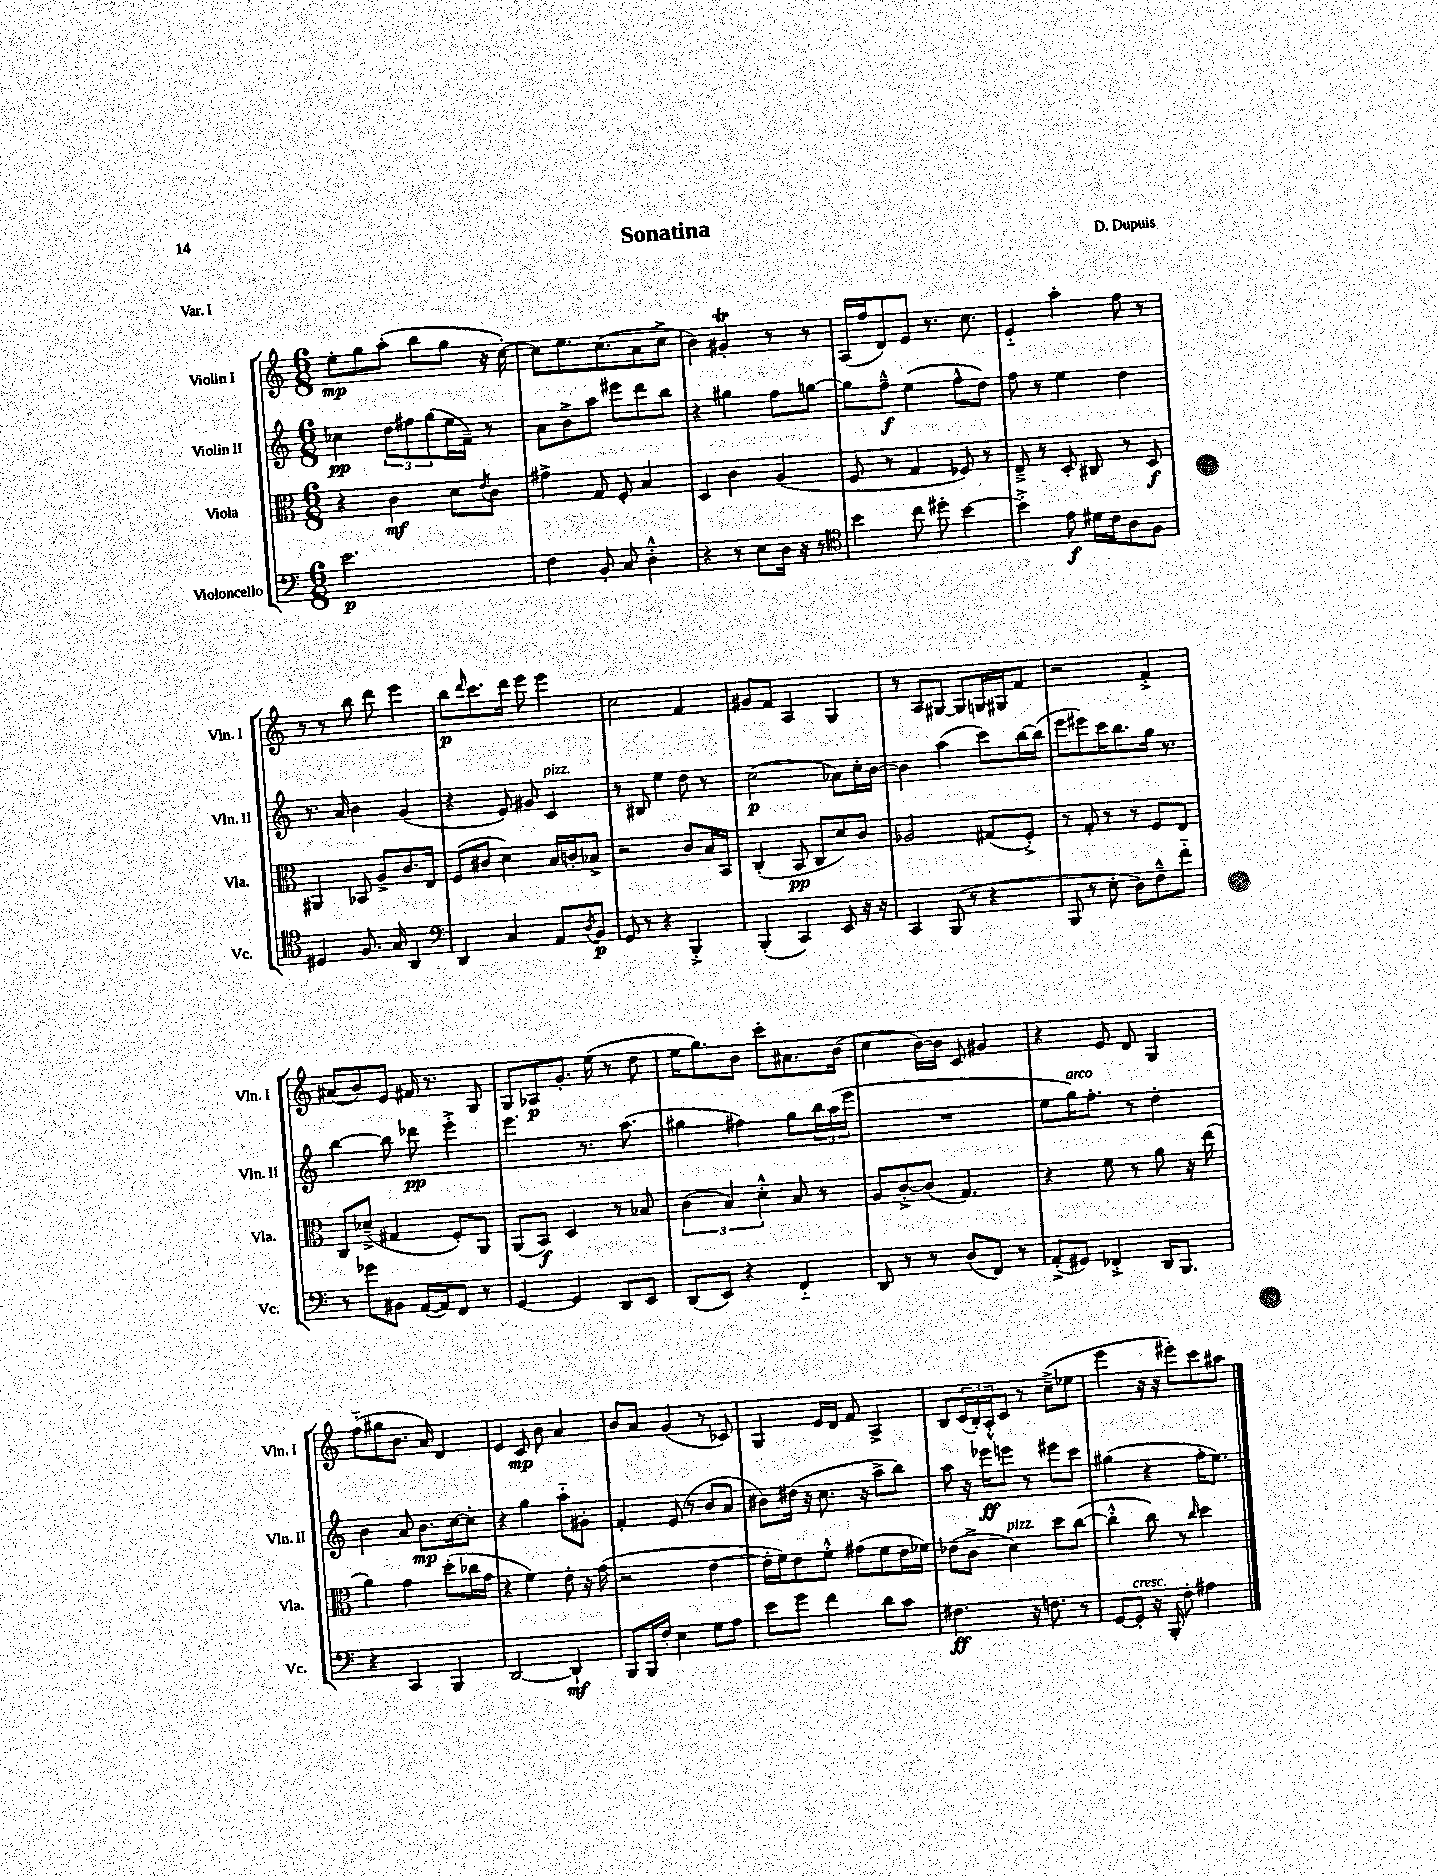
\header { title = "Sonatina" composer = "D. Dupuis" piece = "Var. I" }
<<
\new StaffGroup <<
\new Staff = "s0" \with { instrumentName = "Violin I" shortInstrumentName = "Vln. I" } {
    \clef treble \key c \major \numericTimeSignature \time 6/8
    e''8-.\mp g''8 a''8-.( b''8 g''8 r16 c''16~-.) |
    c''8 e''8. c''8.( a'8 c''8-> |
    b'4) gis'4-.\trill r8 r8 |
    a16( f''16 d'8) e'8 r8. c''8. |
    e'4-_ a''4-. f''8 r8 |
    r8 r8 b''8 d'''8 e'''4 |
    b''8\p \grace { d'''16 } c'''8. d'''16 e'''8 e'''4 |
    c''2 f'4 |
    gis'8 f'8 a4 g4 |
    r8 a8 gis8~ gis8 g16 gis16 f'8 |
    r2 f'4-.-> |
    ais'8( b'8) e'8 fis'16 r8. g8 |
    g8 aes8\p g'8.-. e''16( r8 d''8 |
    e''16 g''8.) b'8 c'''8-. ais'8. b'16( |
    c''4 b'16~) b'16 c'8 gis'4 |
    r4 e'8 d'8 g4 |
    f''8-_( gis''8 b'8. a'16) d'4 |
    e'4 c'8\mp b'8 a'4 |
    b'8 a'8 g'4( r8 ces'8) |
    g4 e'16 d'16 f'8 a4-> |
    b8 \tuplet 3/2 { c'16( b16-.) a16-.-^ } c'8 r8 c''8--->( ees''8 |
    e'''4 r16 r16 eis'''8-.) c'''8 ais''8 \bar "|." |
}
\new Staff = "s1" \with { instrumentName = "Violin II" shortInstrumentName = "Vln. II" } {
    \clef treble \key c \major \numericTimeSignature \time 6/8
    ces''4\pp \tuplet 3/2 { d''8 fis''8 g''8( } e''16 f'16--) r8 |
    a'8 b'8-> a''8 eis'''8 d'''8 b''8 |
    r4 gis''4 f''8 g''8~ |
    g''8 f''8---^\f e''4( f''8-^ d''8) |
    f''8 r8 e''4 d''4 |
    r8. a'16 b'4 g'4( |
    r4 e'8) gis'8 c'4^\markup { \italic "pizz." } |
    r8 bis8 e''4 d''8 r8 |
    c''2\p( aes'8) c''16-. b'16~ |
    b'4 a''4( c'''8) b''16~ b''16( |
    e'''8 eis'''8) c'''16 b''8. g''16 r8. |
    b''4~ b''8 des'''8\pp e'''4-.-> |
    e'''4. r8. a''8.( |
    gis''4 fis''4) gis''8 \tuplet 3/2 { b''16 a''16( e'''16 } |
    R2. |
    e''8 g''16^\markup { \italic "arco" }) f''8.-. r8 d''4-. |
    b'4 a'8 b'8.\mp c''16~ c''8-. |
    r4 g''4 a''8-_ gis'8-. |
    f'4-. e'8( r8 b'8 a'8 |
    bis'8) dis''16( r16 c''8. r16 a''8-> b''8) |
    a''8 r16 ees'''16\ff e'''8 r8 eis'''8 c'''8 |
    gis''4( r4 f''16-. e''8.) \bar "|." |
}
\new Staff = "s2" \with { instrumentName = "Viola" shortInstrumentName = "Vla." } {
    \clef alto \key c \major \numericTimeSignature \time 6/8
    r4 c'4\mf d'8 \acciaccatura { e'8 } c'8 |
    gis'4-> g8 f8-. b4 |
    d4 c'4 a4( |
    f8 r8 g4 fes8) r8 |
    e8---> r8 d8-. cis8 r8 d8\f |
    ais,4 bes,8 a8-> c'8. e16 |
    f8( cis'8 d'4) b16 c'16-. bes8-> |
    r2 c'8 b16 b,16 |
    c4-.( b,8\pp c8 d'8) c'8 |
    aes2 gis8( f8-.->) |
    r8 g8-. r8 r8 f8 e8 |
    c8 des'8--->( gis4 f8-.) a,8 |
    a,8( b,8\f) d4 r8 bes8 |
    \tuplet 3/2 { c'4( b4) d'4-.-^ } b8 r8 |
    a8 c'8~-.-> c'8( g4.) |
    r4 f'8 r8 a'8 r16 e''16( |
    a'4) g'4 d''8-.( ces''16 g'16 |
    r4 f'4) e'8-. r16 g'16( |
    r2 e'4~ |
    e'16-. f'16) e'8 f'8-.-^ gis'8( f'8 e'16 fes'16) |
    ees'8( c'8-> d'4^\markup { \italic "pizz." }) d''8 c''8~( |
    c''4-.-^ c''8) r8 \grace { c''16 } d''4 \bar "|." |
}
\new Staff = "s3" \with { instrumentName = "Violoncello" shortInstrumentName = "Vc." } {
    \clef bass \key c \major \numericTimeSignature \time 6/8
    e'2.\p |
    f4 b,8-. c8 d4-.-^ |
    r4 r8 e8 d16 r16 r8 |
    \clef tenor b'4 c''8 dis''8-. b'4~ |
    b'4-.-> e'8\f dis'16 c'16 a8 f8 |
    dis4 f8. g16 a,4 |
    \clef bass d,4 c4 a,8 \acciaccatura { d8 } b,8\p |
    g,8 r8 r4 b,,4-.-> |
    b,,4-.( c,4) e,8 r16 r16 |
    c,4 b,,8( r8 r4 |
    b,,8 r8 e8-. d8) f8---^ f'8-_ |
    r8 ges'8 bis,8 a,16~( a,16) f,8 r8 |
    g,4~ g,4 d,8 e,8 |
    d,8( e,8) r4 f,4-_ |
    d,8 r8 r8 d8( f,8) r8 |
    a,8-.->( gis,8) fes,4-.-> d,16 b,,8. |
    r4 c,4 b,,4 |
    d,2~ d,4-!\mf |
    b,,8 b,,16 f16-. e4 g8 a8 |
    e'8 g'8 f'4 d'8 c'8 |
    fis4.\ff r16 f8. r8 |
    g,8~ g,8-.^\markup { \italic "cresc." } r16 b,,16-. f8-. ais4 \bar "|." |
}
>>
>>
\layout { \context { \Score \remove "Bar_number_engraver" } }
